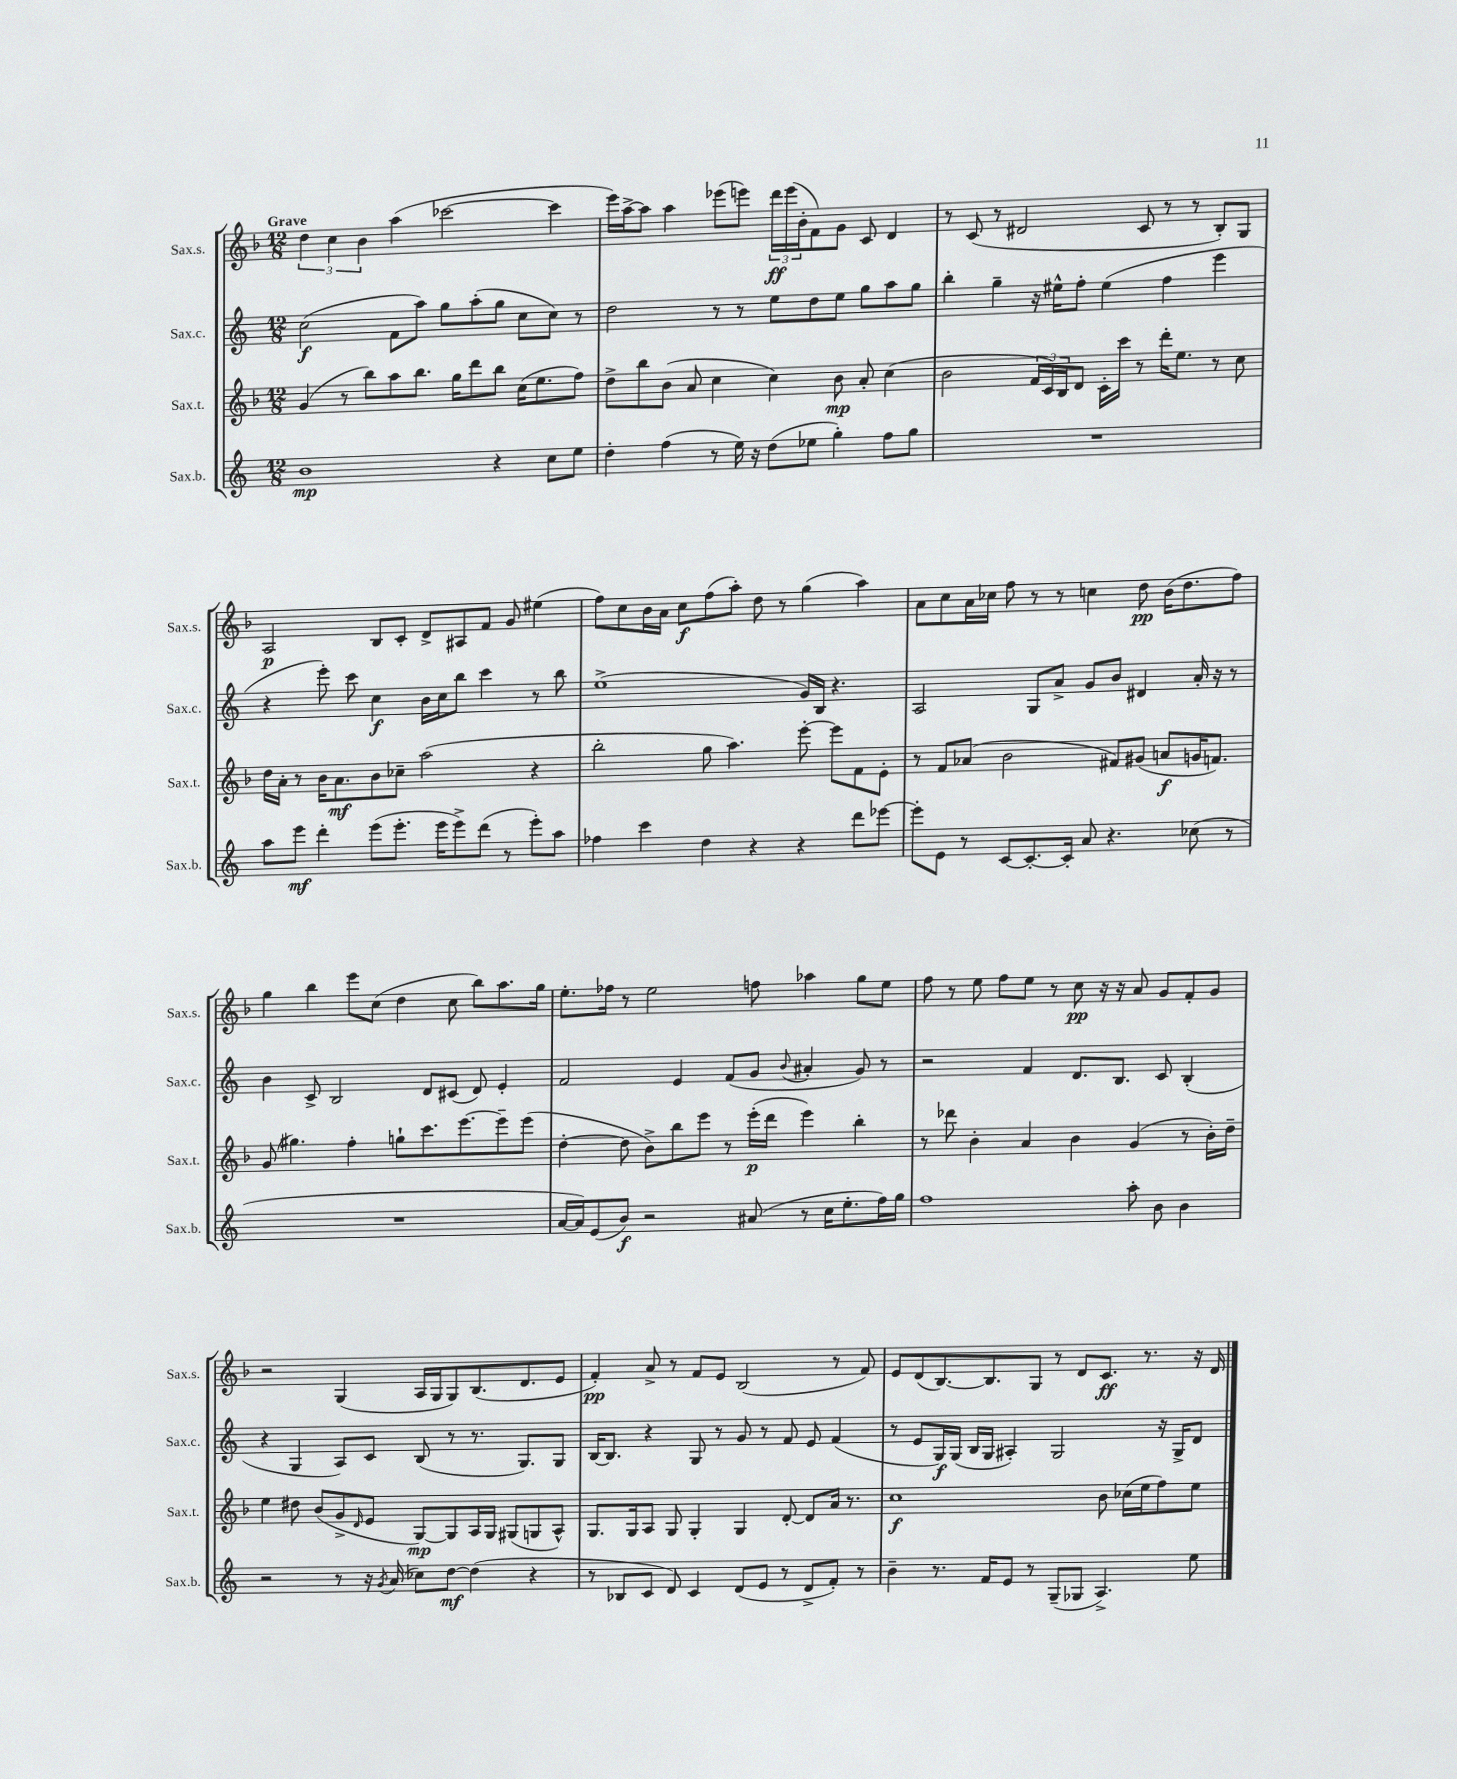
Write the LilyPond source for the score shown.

<<
\new StaffGroup <<
\new Staff = "s0" \with { instrumentName = "Sax.s." shortInstrumentName = "Sax.s." } {
    \clef treble \key f \major \numericTimeSignature \time 12/8 \tempo "Grave"
    \tuplet 3/2 { d''4 c''4 bes'4 } a''4( ces'''2~ ces'''4 |
    e'''16) a''16~-> a''8 a''4 ees'''8( e'''8) \tuplet 3/2 { d'''16\ff e'''16( bes'16-. } f'8) g'8 c'8 d'4 |
    r8 c'8( r8 dis'2 c'8 r8 r8 bes8-.) g8 |
    a2\p bes8 c'8-. d'8-> ais8 f'8 g'8 eis''4( |
    f''8) c''8 bes'16 a'16 c''8\f f''8( a''8-.) d''8 r8 g''4( a''4) |
    a'8 c''8 a'16 ces''16 f''8 r8 r8 c''4 d''8\pp bes'16( d''8. f''8) |
    g''4 bes''4 e'''8 c''8( d''4 c''8 bes''8) a''8. g''16 |
    e''8.-. fes''16 r8 e''2 f''8 aes''4 g''8 e''8 |
    f''8 r8 e''8 f''8 e''8 r8 c''8\pp r16 r16 a'8 g'8 f'8-. g'8 |
    r2 g4( a16 g16 g8) bes8.( d'8. e'8 |
    f'4-.\pp) a'8-> r8 f'8 e'8 bes2( r8 f'8) |
    e'8 d'8( bes8.~) bes8. g8 r8 d'8 c'8.\ff r8. r16 d'16 \bar "|." |
}
\new Staff = "s1" \with { instrumentName = "Sax.c." shortInstrumentName = "Sax.c." } {
    \clef treble \key c \major \numericTimeSignature \time 12/8
    c''2\f( f'8 a''8) g''8 a''8-.( g''8 c''8 c''8) r8 |
    d''2 r8 r8 e''8 d''8 e''8 g''8 a''8 g''8 |
    b''4-. g''4-- r16 eis''16-^ f''8-. eis''4( f''4 e'''4 |
    r4 e'''8-.) c'''8 c''4\f b'16 c''16 b''8 c'''4 r8 b''8 |
    e''1->( g'16) b16 r4. |
    a2 g8 a'8-> g'8 b'8 dis'4 a'16-. r16 r8 |
    b'4 c'8-> b2 d'8 cis'8( d'8) e'4-. |
    f'2 e'4 f'8( g'8 \appoggiatura { b'8 } ais'4-. g'8) r8 |
    r2 f'4 d'8. b8. c'8 b4-.( |
    r4 g4 a8) c'8 b8( r8 r8. g8.) g8 |
    b16~ b8. r4 g8 r8 g'8 r8 f'8 e'8 f'4( |
    r8 e'8 g16\f) g16( b16 g16 ais4-.) g2 r16 g16-> d'8 \bar "|." |
}
\new Staff = "s2" \with { instrumentName = "Sax.t." shortInstrumentName = "Sax.t." } {
    \clef treble \key f \major \numericTimeSignature \time 12/8
    g'4( r8 bes''8) a''8 bes''8. g''16 d'''8 bes''8 c''16( e''8. f''8) |
    d''8-> bes''8 bes'8( a'8 c''4 c''4) bes'8\mp a'8-. c''4( |
    bes'2 \tuplet 3/2 { f'16 c'16) bes16 } d'8 c'16-. c'''16 r8 d'''16-. e''8. r8 c''8 |
    d''16 a'16-. r8 bes'16 a'8.\mf bes'8 ces''8-- a''2( r4 |
    bes''2-. g''8 a''4.) e'''8~-. e'''8 f'8 e'8-. |
    r8 f'8 aes'8( bes'2 fis'8) gis'8( a'8\f g'16 f'8.) |
    g'8( gis''4.) f''4-. g''8-! c'''8. e'''8.~ e'''8-- e'''8( |
    d''4~-. d''8 bes'8->) bes''8 e'''8 r8 e'''16-.\p( d'''16 e'''4) bes''4-. |
    r8 des'''8 bes'4-. a'4 bes'4 g'4( r8 bes'16-.) d''16-- |
    e''4 dis''8 bes'8( g'8-> \grace { d'16 } e'8 g8~\mp) g8 a16 g16 gis8( g8 a8-^) |
    g8. g16 a8 g8 g4-. g4 d'8~-. d'8 a'16 r8. |
    c''1\f bes'8 ces''16( e''16 f''8) e''8 \bar "|." |
}
\new Staff = "s3" \with { instrumentName = "Sax.b." shortInstrumentName = "Sax.b." } {
    \clef treble \key c \major \numericTimeSignature \time 12/8
    b'1\mp r4 c''8 e''8 |
    d''4-. f''4( r8 e''16) r16 d''8( ees''8 g''4-.) f''8 g''8 |
    R1. |
    a''8 e'''8\mf d'''4-. e'''8( e'''8.-. e'''16 e'''8->) d'''8( r8 e'''8-.) a''8 |
    fes''4 c'''4 d''4 r4 r4 d'''8 ees'''8~ |
    ees'''8-. e'8 r8 c'8~ c'8.~-. c'16-. a'8 r4. ces''8( r8 |
    R1. |
    a'16~ a'16) e'8( b'8\f) r2 ais'8( r8 c''16 e''8.-. f''16) g''16 |
    f''1 a''8-. b'8 b'4 |
    r2 r8 r16 \acciaccatura { g'8 } a'16( ces''8) d''8~\mf d''4( r4 |
    r8 bes8 c'8 d'8) c'4 d'8( e'8 r8 d'8-> f'8-.) r8 |
    b'4-- r8. f'16 e'8 r8 g8--( ges8 a4.->) e''8 \bar "|." |
}
>>
>>
\layout { \context { \Score \remove "Bar_number_engraver" } }
